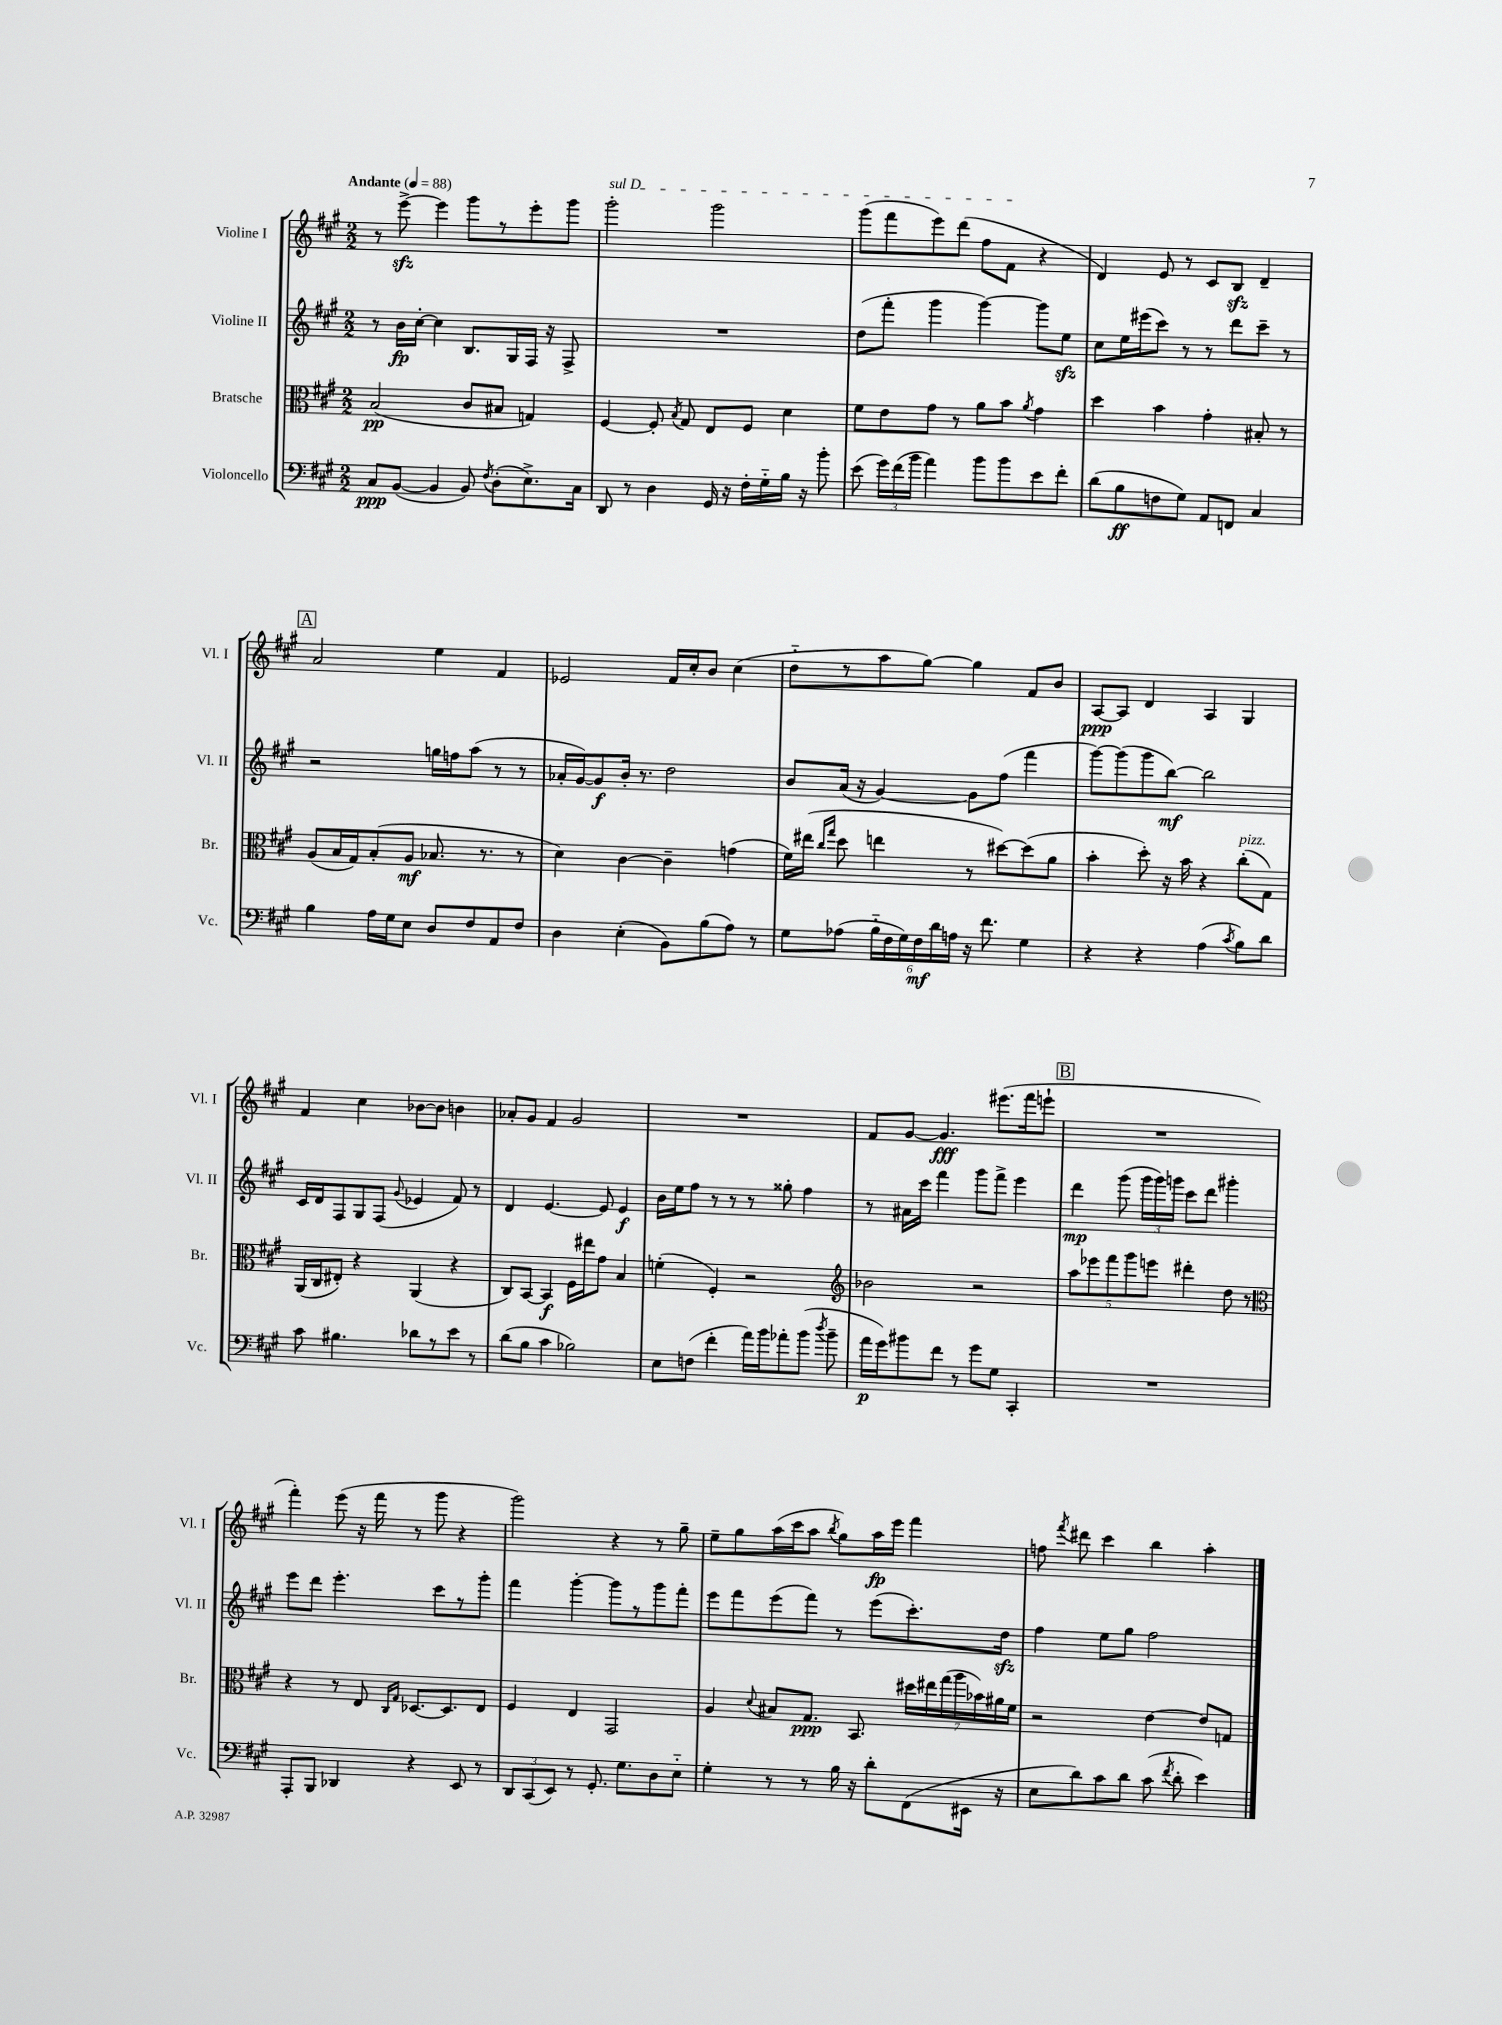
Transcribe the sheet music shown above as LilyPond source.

<<
\new StaffGroup <<
\new Staff = "s0" \with { instrumentName = "Violine I" shortInstrumentName = "Vl. I" } {
    \clef treble \key a \major \numericTimeSignature \time 2/2 \tempo "Andante" 4 = 88
    \autoBeamOff r8 e'''8~->\sfz e'''4 gis'''8[ r8 e'''8-. gis'''8] |
    \once \override TextSpanner.bound-details.left.text = \markup { \italic "sul D" } gis'''2-.\startTextSpan gis'''2 |
    gis'''8[( fis'''8 e'''8) d'''8]( fis''8[ fis'8]\stopTextSpan r4 |
    d'4) e'8 r8 cis'8[ b8]\sfz d'4-- |
    \mark \markup { \box "A" } a'2 e''4 fis'4 |
    ees'2 fis'16[ cis''16-. b'8] cis''4( |
    d''8[-_ r8 a''8 gis''8]~) gis''4 fis'8[ b'8] |
    a8[~\ppp a8] d'4 a4 gis4 |
    fis'4 cis''4 bes'8[~ bes'8] b'4 |
    aes'8[-. gis'8] fis'4 gis'2 |
    R1 |
    fis'8[ gis'8]~ gis'4.\fff eis'''8.[( fis'''16 e'''8]-! |
    \mark \markup { \box "B" } R1 |
    fis'''4-.) e'''8( r16 fis'''16 r8 gis'''8 r4 |
    gis'''2) r4 r8 gis''8-- |
    e''8[-- gis''8 a''16( cis'''16 a''8] \acciaccatura { b''8 } gis''8[) a''16\fp e'''16] fis'''4 |
    f''8 \acciaccatura { fis'''8 } dis'''8 cis'''4 b''4 a''4-. \bar "|." |
}
\new Staff = "s1" \with { instrumentName = "Violine II" shortInstrumentName = "Vl. II" } {
    \clef treble \key a \major \numericTimeSignature \time 2/2
    \autoBeamOff r8 b'16[\fp cis''16]~-. cis''4 b8.[ gis16 fis16] r16 fis8-> |
    R1 |
    d''8[( fis'''8]-. gis'''4 gis'''4~) gis'''8[ e''8]\sfz |
    cis''8[ e''16 eis'''16( cis'''8]) r8 r8 d'''8[ cis'''8]-- r8 |
    \mark \markup { \box "A" } r2 g''16[ f''16 a''8]( r8 r8 |
    aes'16[-. gis'16~) gis'8\f b'16]-. r8. d''2 |
    b'8[ a'16]( r16 gis'4~) gis'8[ fis''8]( fis'''4 |
    gis'''8[~) gis'''8( gis'''8 b''8]~\mf) b''2 |
    cis'16[ d'16 fis8 gis8 fis8]( \appoggiatura { gis'8 } ees'4 fis'8) r8 |
    d'4 e'4.~ e'8 e'4\f |
    b'16[ e''16 fis''8] r8 r8 r8 gisis''8-. fis''4 |
    r8 ais'16[ cis'''16] fis'''4 gis'''8[ fis'''8]-> e'''4 |
    \mark \markup { \box "B" } d'''4\mp gis'''8( \tuplet 3/2 { gis'''16[ gis'''16) g'''16] } cis'''8[ d'''8] gis'''4-. |
    e'''8[ d'''8] e'''4.-. cis'''8[ r8 gis'''8]-. |
    fis'''4 gis'''4~-. gis'''8[ r8 gis'''8 fis'''8]-. |
    e'''8[ fis'''8 e'''8( fis'''8]) r8 e'''8[( cis'''8.-.) d''16]\sfz |
    fis''4 e''8[ gis''8] fis''2 \bar "|." |
}
\new Staff = "s2" \with { instrumentName = "Bratsche" shortInstrumentName = "Br." } {
    \clef alto \key a \major \numericTimeSignature \time 2/2
    \autoBeamOff b2\pp( cis'8[ bis8] g4) |
    fis4~ fis8-. \acciaccatura { b8 } gis8 e8[ fis8] d'4 |
    fis'8[ e'8 gis'8] r8 a'8[ b'8] \acciaccatura { a'8 } gis'4 |
    d''4 b'4 gis'4-. bis8-. r8 |
    \mark \markup { \box "A" } a8[( b16 gis16) b8-.( a8]\mf bes8. r8. r8 |
    d'4) cis'4~ cis'4-- g'4( |
    fis'16[) eis''16]( \grace { cis''16[ gis''16] } d''8 e''4 r8 dis''8[~) dis''8( a'8] |
    b'4-. d''8-.) r16 b'16 r4 cis''8[-.^\markup { \italic "pizz." }( gis8]) |
    a,16[( cis16 eis8]-.) r4 a,4( r4 |
    cis8[) b,8]~ b,4\f fis16[ eis''16 gis'8] b4 |
    f'4-.( fis4-.) r2 |
    \clef treble bes'2 r2 |
    \mark \markup { \box "B" } \tuplet 5/4 { a''8[ ees'''8 fis'''8 gis'''8 e'''8] } dis'''4-. d''8 r8 |
    \clef alto r4 r8 e8 \grace { cis16[ gis16] } des8.[~ des8. e8] |
    fis4 e4 gis,2 |
    a4 \appoggiatura { d'8 } bis8[ gis8.]\ppp b,8. \tuplet 7/4 { dis''16[ eis''16 gis''16( a''16 bes'16) ais'16 fis'16] } |
    r2 e'4~ e'8[ g8] \bar "|." |
}
\new Staff = "s3" \with { instrumentName = "Violoncello" shortInstrumentName = "Vc." } {
    \clef bass \key a \major \numericTimeSignature \time 2/2
    \autoBeamOff cis8[\ppp b,8]~( b,4 b,8) \acciaccatura { fis8 } d8[-.( e8.->) cis16] |
    d,8 r8 d4 gis,16 r16 fis16[-. gis16-_ b16] r16 b'8-. |
    e'8( \tuplet 3/2 { gis'16[) fis'16( b'16] } a'4) b'8[ b'8 e'8 fis'8]-. |
    d'8[( b8\ff f8 gis8]) a,8[ f,8] cis4 |
    \mark \markup { \box "A" } b4 a16[ gis16 e8] d8[ fis8 a,8 fis8] |
    d4 e4-.( b,8[) b8( a8]) r8 |
    gis8[ aes8]( \tuplet 6/4 { b16[-_ fis16 gis16) fis16\mf d'16 a16] } r16 fis'8. gis4 |
    r4 r4 a4( \acciaccatura { cis'8 } b8[) d'8] |
    cis'8 bis4. des'8[ r8 e'8] r8 |
    d'8[( b8] cis'4 bes2) |
    e8[ f8]( fis'4-. a'16[) b'16 aes'8-. b'8]( \acciaccatura { d''8 } b'8-- |
    a'16[\p gis'16) bis'8 fis'8] r8 gis'8[ gis8] cis,4-. |
    \mark \markup { \box "B" } R1 |
    a,,8[-. b,,8] des,4 r4 e,8 r8 |
    \tuplet 3/2 { d,8[ cis,8( e,8]) } r8 gis,8.-. gis8.[ d8 e8]-_ |
    gis4-. r8 r8 b16 r16 d'8[-. fis,8( eis,16] r16 |
    e8[ d'8) cis'8 d'8] cis'8( \acciaccatura { fis'8 } d'8-. e'4) \bar "|." |
}
>>
>>
\layout { \context { \Score \remove "Bar_number_engraver" } }
